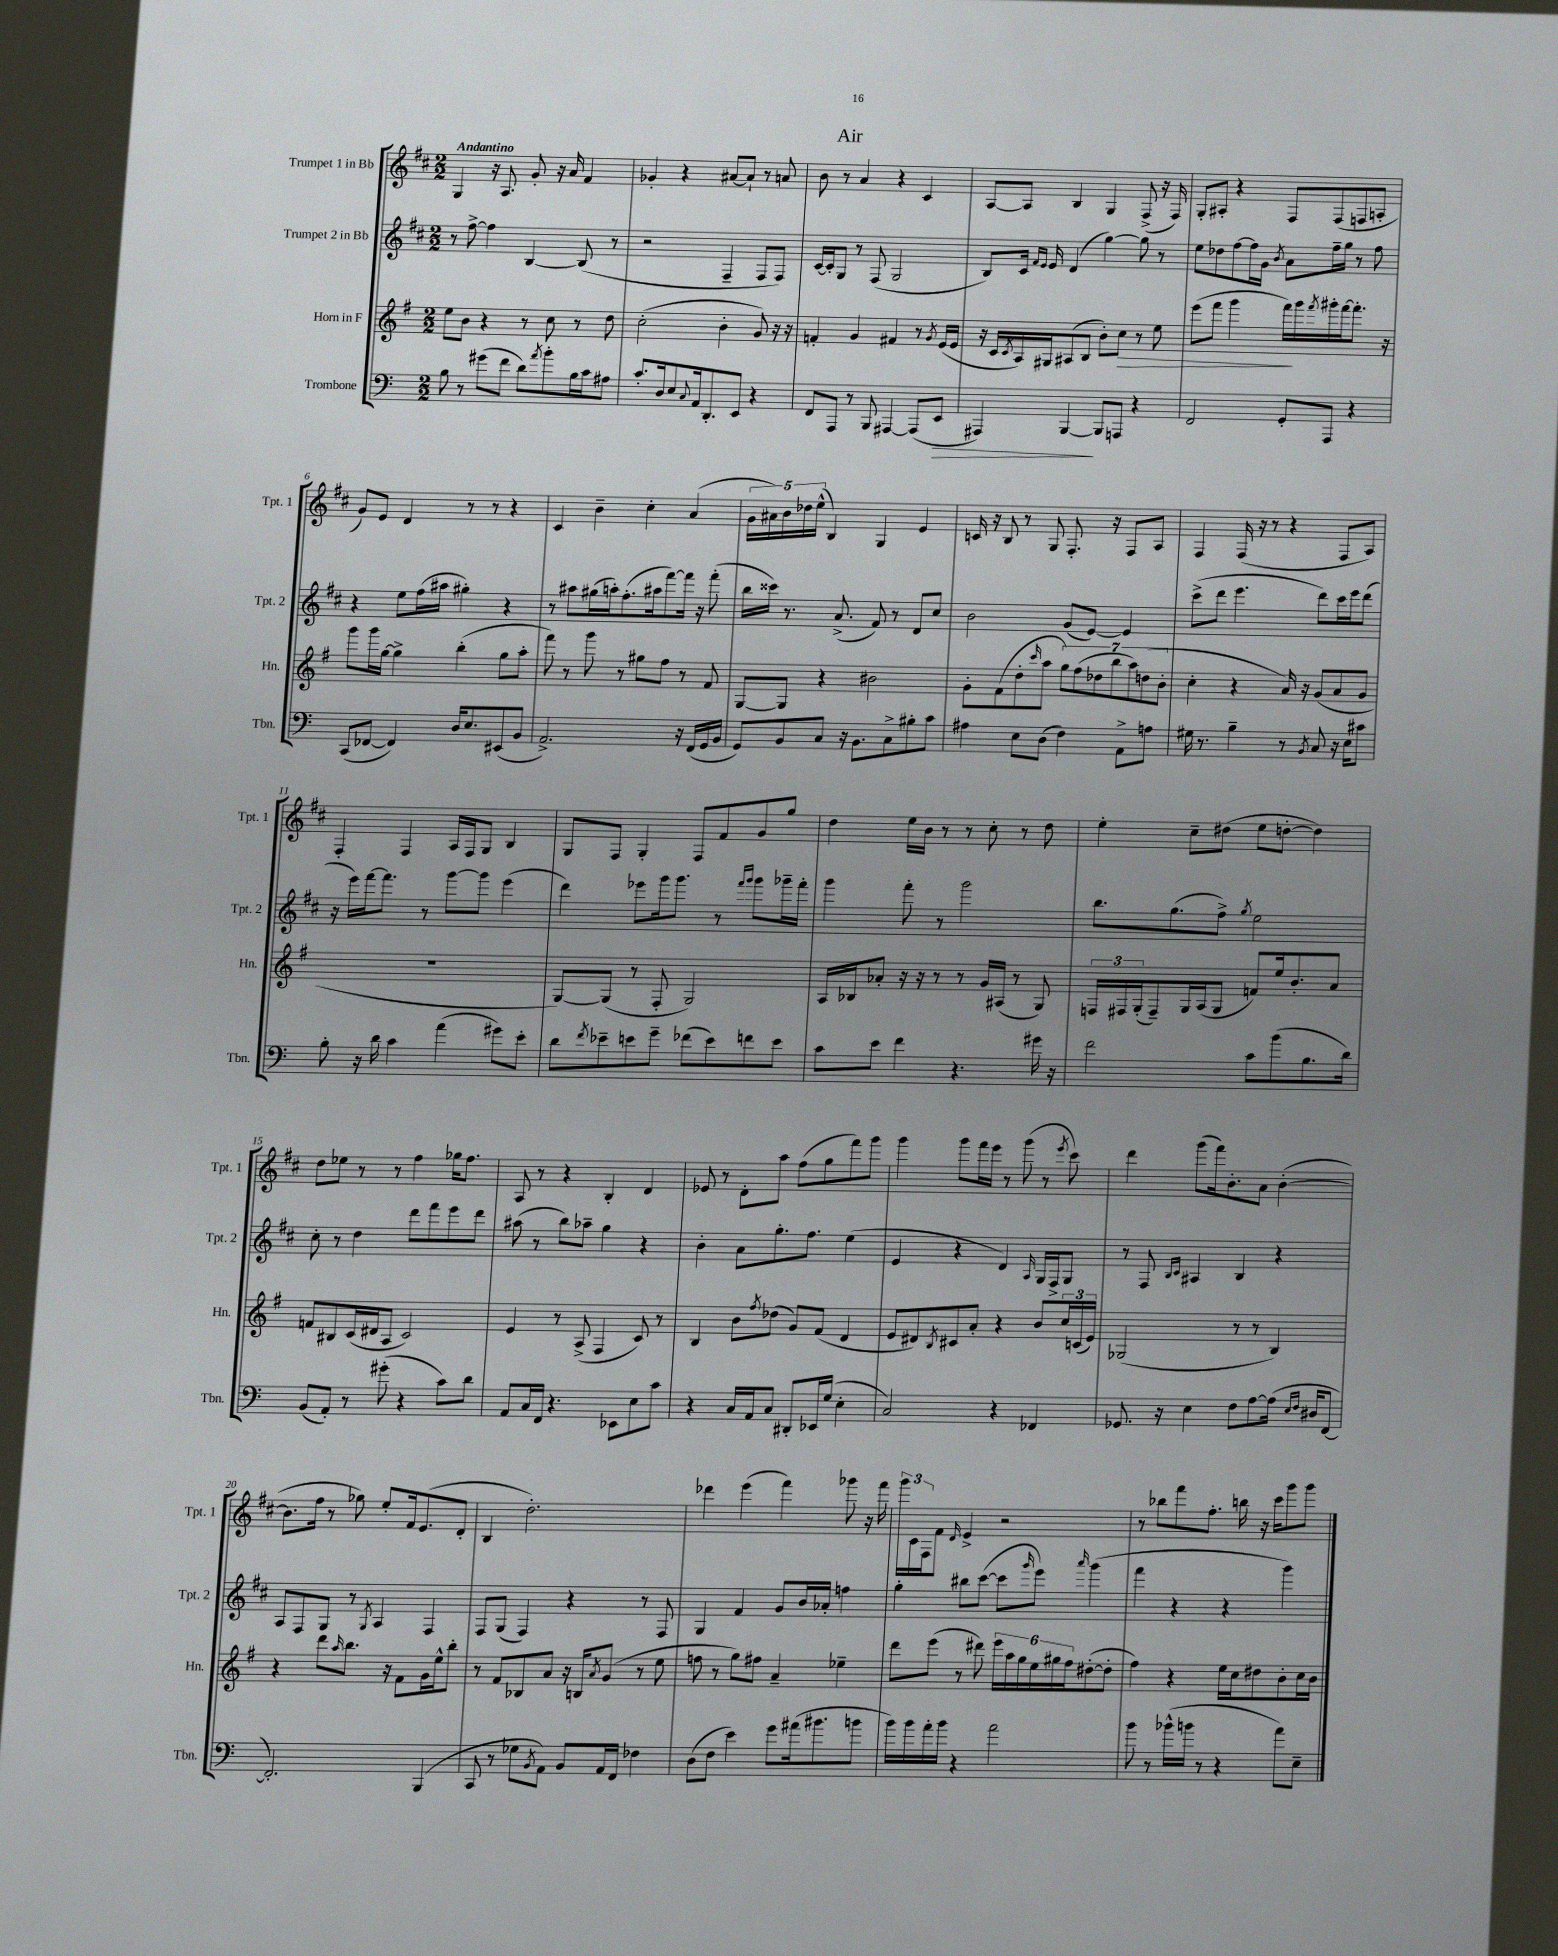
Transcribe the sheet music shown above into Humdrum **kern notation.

**kern	**dynam	**kern	**dynam	**kern	**kern
*part4	*part4	*part3	*part3	*part2	*part1
*staff4	*staff4	*staff3	*staff3	*staff2	*staff1
*I"Trombone	*	*I"Horn in F	*	*I"Trumpet 2 in Bb	*I"Trumpet 1 in Bb
*I'Tbn.	*	*I'Hn.	*	*I'Tpt. 2	*I'Tpt. 1
*clefF4	*	*clefG2	*	*clefG2	*clefG2
*k[]	*	*k[f#]	*	*k[f#c#]	*k[f#c#]
*M2/2	*	*M2/2	*	*M2/2	*M2/2
=1	=1	=1	=1	=1	=1
!	!	!	!	!	!LO:TX:a:B:t=Andantino
8B\	.	8ee\L	.	8r	4G/
8r	.	8b\J	.	[8ff#^\	.
(8g#X\L	.	4r	.	4ff#\]	16r
.	.	.	.	.	8.A/
8f\J	.	.	.	.	.
8d\L)	.	8r	.	[4B/	8g'/
8qa/	.	.	.	.	.
8b'\	.	8cc\	.	.	16r
.	.	.	.	.	16a/
16B\L	.	8r	.	(8B/]	4f#/
16c\J	.	.	.	.	.
8A#X\J	.	8dd\	.	8r	.
=2	=2	=2	=2	=2	=2
8.c'/L	.	(2cc'\	.	2r	4g-X'/
16D/k	.	.	.	.	.
8E/	.	.	.	.	4r
8qqC/	.	.	.	.	.
16AA/k	.	.	.	.	.
8.DD'/	.	.	.	.	.
.	.	4b'\	.	4F#~/	[8a#X/L
8EE/J	.	.	.	.	8a#`/J]
4r	.	8g/)	.	8F#/L	8r
.	.	16r	.	8F#/J)	8an/
.	.	16r	.	.	.
=3	=3	=3	=3	=3	=3
8FF/L	.	4fn'/	.	[16c#/LL	8b\
.	.	.	.	16c#'/J]	.
8AAA/J	.	.	.	8G/J	8r
8r	.	4g/	.	8r	4a/
8BBB/	.	.	.	(8F#/	.
[4AAA#X/	.	4f#X/	.	2G/	4r
(8AAA#/L]	.	8r	.	.	4c#/
.	.	8qg/	.	.	.
!	!LO:HP:b	!	!	!	!
8EE/J	>	(16e/LL	.	.	.
.	.	16e/JJ	.	.	.
=4	=4	=4	=4	=4	=4
4AAA#X/)	.	16r	.	8B/L)	[8A/L
.	.	16c/LL	.	.	.
.	.	8qc/	.	.	.
.	.	16A/)	.	16c#/Jk	8A/J]
.	.	.	.	16qqf#/LL	.
.	.	.	.	16qqe/JJ	.
.	.	16G#X/J	.	16e/	.
[4BBB/	.	(8A#X/	.	(4d/	4B/
.	.	8B/J	.	.	.
8BBB/L]	]	8b'\L)	.	[4gg\)	4G/
!	!	!	!LO:HP:b	!	!
8AAAn/J	.	8cc\J	>	.	.
4r	.	8r	.	8gg\]	(8F#^/
.	.	8ee\	.	8r	16r
.	.	.	.	.	16F#/)
=5	=5	=5	=5	=5	=5
2FF/	.	(8eee\L	.	8ee\L	8G'/L
.	.	8fff#\J	.	8dd-X\	8A#X'/J
.	.	4ggg\	.	[8ff#\	4r
.	.	.	.	16ff#\L]	.
.	.	.	.	16g\JJ	.
.	.	.	.	8qb/	.
8GG'/L	.	16fff#\LL)	.	8a\L	8F#/L
.	.	16ggg\	]	.	.
.	.	8qfff#/	.	.	.
8AAA/J	.	16ggg#X'\	.	16ff#~\L	(8F#/
.	.	[16fff#\J	.	16gg\JJ	.
4r	.	8.fff#'\J]	.	8r	8Fn/
.	.	.	.	8ff#\	8An'/J
.	.	16r	.	.	.
!!LO:LB:g=z
=6	=6	=6	=6	=6	=6
(8CC/L	.	8ggg\L	.	4r	8g/L)
[8FF-X/J	.	16ggg\L	.	.	8e/J
.	.	[16gg\JJ	.	.	.
4FF-/])	.	4gg^\]	.	8ee\L	4d/
.	.	.	.	(16ff#\L	.
.	.	.	.	16aa#X\JJ	.
16D/KL	.	(4bb'\	.	4gg#X'\)	8r
8.E/	.	.	.	.	.
.	.	.	.	.	8r
(8EE#X/	.	8gg\L	.	4r	4r
8BB/J	.	8aa'\J	.	.	.
=7	=7	=7	=7	=7	=7
2.AA^/)	.	8fff#\)	.	8r	4c#/
.	.	8r	.	8aa#X\L	.
.	.	8ggg\	.	(16gg#X\L	4b~\
.	.	.	.	16aan'\J)	.
.	.	8r	.	(8.ff#'\	.
.	.	8gg#X\L	.	.	4cc#'\
.	.	.	.	16aa#X\k	.
.	.	8ff#\J	.	[8fff#\)	.
16r	.	8r	.	16fff#\Jk]	(4a/
(16FF/LL	.	.	.	16r	.
16GG/	.	8f#/	.	(8fff#'\	.
16BB/JJ	.	.	.	.	.
=8	=8	=8	=8	=8	=8
8GG/L)	.	[8G/L	.	16bb\LL	20g\LL
.	.	.	.	.	20a#X\)
.	.	.	.	16ccc##X\JJ)	.
.	.	.	.	.	20b\
8BB/	.	8G/J]	.	8.r	.
.	.	.	.	.	20dd-X\
.	.	.	.	.	(20ee^^\JJ
8C/J	.	4r	.	.	4B/)
.	.	.	.	(8.a^/	.
16r	.	.	.	.	.
8.BB\L	.	.	.	.	.
.	.	2b#X\	.	8f#/)	4G/
8C^\	.	.	.	8r	.
8B#X'\	.	.	.	8d/L	4e/
8c\J	.	.	.	8cc#/J	.
=9	=9	=9	=9	=9	=9
4A#X\	.	8g'\L	.	2b\	16cn/
.	.	.	.	.	16r
.	.	(8f#\	.	.	8B/
8E\L	.	8dd'\	.	.	8r
.	.	16qqccc/	.	.	.
(8D\J	.	8aa\J	.	.	8G/
4F\)	.	14gg\L)	.	(8g/L	8.F#'/
.	.	(14ff#\	.	.	.
.	.	.	.	[8e/J)	.
.	.	14dd-X\	.	.	.
.	.	.	.	.	16r
.	.	14bb\	.	.	.
8AA^\L	.	.	.	4e/]	8F#/L
.	.	14aa\)	.	.	.
.	.	(14ddn\	.	.	.
8An\J	.	.	.	.	8A/J
.	.	14b'\J	.	.	.
=10	=10	=10	=10	=10	=10
16G#X\	.	4cc'\	.	(8ccc#^\L	4F#/
8.r	.	.	.	.	.
.	.	.	.	8ddd\J	.
4B~\	.	4r	.	4.eee\	(16F#/
.	.	.	.	.	16r
.	.	.	.	.	8r
8r	.	16a/)	.	.	4r
.	.	16r	.	.	.
8qBB/	.	.	.	.	.
8C/	.	(8g/L	.	8ddd\L)	.
16r	.	8a/	.	16ccc#\L	8F#/L
16E\KL	.	.	.	16eee\J	.
8c#X\J	.	8g/J	.	(8ddd\J	8A/J)
!!LO:LB:g=z
=11	=11	=11	=11	=11	=11
8B'\	.	1r	.	16r	4F#'/
.	.	.	.	16eee\LL)	.
16r	.	.	.	[16fff#\J	.
16d\	.	.	.	8.fff#\J]	.
4c\	.	.	.	.	4F#/
.	.	.	.	8r	.
(4a\	.	.	.	[8ggg\L	16A/LL
.	.	.	.	.	16F#/J
.	.	.	.	8ggg\J]	8G/J
8g#X\L)	.	.	.	(4eee\	4B/
8e'\J	.	.	.	.	.
=12	=12	=12	=12	=12	=12
8d\L	.	[8G/L)	.	4ddd\)	8G/L
8qf/	.	.	.	.	.
8e-X~\	.	(8G/J]	.	.	8F#/J
8en\	.	8r	.	8eee-X\L	4G'/
8g~\J	.	8F#'/	.	16ggg\k	.
.	.	.	.	8.ggg\J	.
(8f-X\L	.	2G/)	.	.	8F#/L
8e\)	.	.	.	8r	8f#/
.	.	.	.	16qqfff#/LL	.
.	.	.	.	16qqggg/JJ	.
8fn\	.	.	.	8ggg\L	8g/
8e\J	.	.	.	16ggg-X~\L	8gg/J
.	.	.	.	16fff#'\JJ	.
=13	=13	=13	=13	=13	=13
8c\L	.	16A/LL	.	4ggg\	4dd\
.	.	16B-X/J	.	.	.
8e\J	.	8a-X'/J	.	.	.
4f\	.	16r	.	8fff#'\	16ee\LL
.	.	16r	.	.	16b\JJ
.	.	8r	.	8r	8r
4.r	.	8r	.	2ggg\	8r
.	.	16g/LL	.	.	8cc#'\
.	.	(16A#X/JJ	.	.	.
.	.	8r	.	.	8r
16g#X\	.	8G/)	.	.	8dd\
16r	.	.	.	.	.
=14	=14	=14	=14	=14	=14
2f\	.	24Fn/LL	.	8.bb\L	4ee'\
.	.	24F#X/	.	.	.
.	.	(24G'/J	.	.	.
.	.	8F#~/)	.	.	.
.	.	.	.	(8.gg\	.
.	.	16G/L	.	.	8cc#~\L
.	.	(16A/J	.	.	.
.	.	8G/J	.	8ff#^\J)	(8dd#X\J
.	.	.	.	8qgg/	.
8c\L	.	8fn/L)	.	2ee\	8ee\L
(8b\	.	16ee/k	.	.	[8ddn'\J
.	.	8.b'/	.	.	.
8.B\	.	.	.	.	4dd\])
.	.	8a/J	.	.	.
16d\Jk)	.	.	.	.	.
!!LO:LB:g=z
=15	=15	=15	=15	=15	=15
(8BB/L	.	8fn/L	.	8cc#'\	8dd\L
8AA'/J)	.	8B#X/	.	8r	8ee-X\J
8r	.	(16c/L	.	4dd\	8r
.	.	16d#X/J	.	.	.
(8g#X'\	.	8A/J	.	.	8r
4r	.	2c/)	.	8ddd\L	4ff#\
.	.	.	.	8fff#\	.
8c\L)	.	.	.	8eee\	16gg-X\KL
.	.	.	.	.	8.ff#\J
8d\J	.	.	.	8ddd\J	.
=16	=16	=16	=16	=16	=16
8AA/L	.	4e/	.	(8aa#X\	8A/
16C/L	.	.	.	8r	8r
16FF/JJ	.	.	.	.	.
4.r	.	8r	.	8bb\L)	4r
.	.	(8A^/	.	8aa-X~\J	.
.	.	4F#/	.	4gg\	4B'/
8EE-X\L	.	.	.	.	.
8E\	.	8c/)	.	4r	4d/
8c\J	.	8r	.	.	.
=17	=17	=17	=17	=17	=17
4r	.	4B/	.	4b'\	8e-X/
.	.	.	.	.	8r
16C/LL	.	8b\L	.	8a\L	8d'\L
16AA/J	.	.	.	.	.
.	.	8qff#/	.	.	.
8C/J	.	(8dd-X\J	.	8.gg'\	8aa\J
8DD#X'/L	.	8g/L)	.	.	(8ff#\L
.	.	.	.	8.ff#\J	.
16EE-X/L	.	(8f#/J	.	.	8gg\
(16G/JJ	.	.	.	.	.
4E'\	.	4d/	.	(4ee\	8fff#\)
.	.	.	.	.	8ggg\J
=18	=18	=18	=18	=18	=18
2C/)	.	8e/L	.	4e/	4ggg\
.	.	8d#X/)	.	.	.
.	.	8qB/	.	.	.
.	.	8c#X/	.	4r	8ggg\L
.	.	8a'/J	.	.	16fff#\L
.	.	.	.	.	16eee\JJ
4r	.	4r	.	4d/)	8r
.	.	.	.	.	(8ggg\
.	.	.	.	16qqA/	.
4FF-X/	.	8b/L	.	16G/LL	8r
.	.	.	.	16F#^/J	.
.	.	.	.	.	8qeee/
.	.	24cc/L	.	8G/J	8ccc#\)
.	.	(24cn/	.	.	.
.	.	24e/JJ)	.	.	.
=19	=19	=19	=19	=19	=19
8.GG-X/	.	(2G-X/	.	8r	4ddd\
.	.	.	.	8F#/	.
16r	.	.	.	.	.
.	.	.	.	16qqB/LL	.
.	.	.	.	16qqc#/JJ	.
4E\	.	.	.	4A#X/	(8ggg\L
.	.	.	.	.	16fff#\k)
.	.	.	.	.	8.b'\
8F\L	.	8r	.	4B/	.
[8A\	.	8r	.	.	8a\J
(16A\Jk]	.	4B/)	.	4r	([4b'\
16qqE/LL	.	.	.	.	.
16qqF/JJ	.	.	.	.	.
16D#X/KL	.	.	.	.	.
[8FF/J	.	.	.	.	.
!!LO:LB:g=z
=20	=20	=20	=20	=20	=20
2.FF'/])	.	4r	.	8A/L	8.b\L]
.	.	.	.	8F#/	.
.	.	.	.	.	16ff#\Jk
.	.	8ddd\L	.	8G/J	8r
.	.	16qqaa/	.	.	.
.	.	8.bb\J	.	8r	8gg-X\)
.	.	.	.	8qG/	.
.	.	.	.	4A/	8ee'/L
.	.	16r	.	.	.
.	.	8f#\L	.	.	16f#/k
.	.	.	.	.	(8.e/
(4BBB/	.	16g\L	.	4F#/	.
.	.	16ee^^\J	.	.	.
.	.	8bb'\J	.	.	8d'/J
=21	=21	=21	=21	=21	=21
8CC/	.	8r	.	8F#/L	4B/
8r	.	8f#/L	.	(8G/J	.
8G-X\L	.	8B-X/	.	4F#/)	2.dd'\)
8qBB/	.	.	.	.	.
8AA\J)	.	8a/J	.	.	.
8BB/L	.	16r	.	4r	.
.	.	16Bn/KL	.	.	.
.	.	8qa/	.	.	.
16AA/L	.	(8g/J	.	.	.
16FF/JJ	.	.	.	.	.
4F-X\	.	8r	.	8r	.
.	.	8ee\	.	8F#/	.
=22	=22	=22	=22	=22	=22
(8D\L	.	8ffn\	.	4G/	4ddd-X\
8F\J	.	8r	.	.	.
4e\)	.	8gg\L)	.	4f#/	(4eee\
.	.	8ff#X\J	.	.	.
8g\L	.	4a~/	.	8g/L	4fff#\)
(16a#X\k	.	.	.	16b/L	.
8.b#X\	.	.	.	16a-X'/JJ	.
.	.	4ee-X~\	.	4ffn\	8ggg-X\
8bn\J	.	.	.	.	16r
.	.	.	.	.	16fff#\
=23	=23	=23	=23	=23	=23
16b\LL)	.	8ddd\L	.	4gg'\	24ggg\LL
.	.	.	.	.	24c#\
16b\	.	.	.	.	.
.	.	.	.	.	24F#\J
16a'\	.	(8eee\J	.	.	8f#\J
16b\JJ	.	.	.	.	.
.	.	.	.	.	16qqd/
4r	.	8r	.	8bb#X\L	4e^/
.	.	8ddd#X\)	.	([8ccc#\J	.
2a\	.	24eee\LL	.	8ccc#\L]	2r
.	.	24aa\	.	.	.
.	.	24gg\	.	.	.
.	.	.	.	16qqggg/	.
.	.	24ee\	.	8eee\J)	.
.	.	24gg#X\	.	.	.
.	.	24ff#\J	.	.	.
.	.	.	.	16qqaaa/	.
.	.	([8dd#X'\	.	(4ggg\	.
.	.	8dd#'\J]	.	.	.
=24	=24	=24	=24	=24	=24
8b\	.	4ff#\)	.	4fff#\	8r
8r	.	.	.	.	8bb-X\L
(16b-X^^\LL	.	4r	.	4r	8fff#\
16bn\JJ	.	.	.	.	.
8r	.	.	.	.	8.ff#'\J
4r	.	16ee\LL	.	4r	.
.	.	16cc\J	.	.	16bbn\
.	.	8dd#X\	.	.	16r
.	.	.	.	.	16ccc#\KL
8a\L)	.	8b'\	.	4ggg\)	8ggg\
8E~\J	.	16cc\L	.	.	8ggg\J
.	.	16b\JJ	.	.	.
==	==	==	==	==	==
*-	*-	*-	*-	*-	*-
